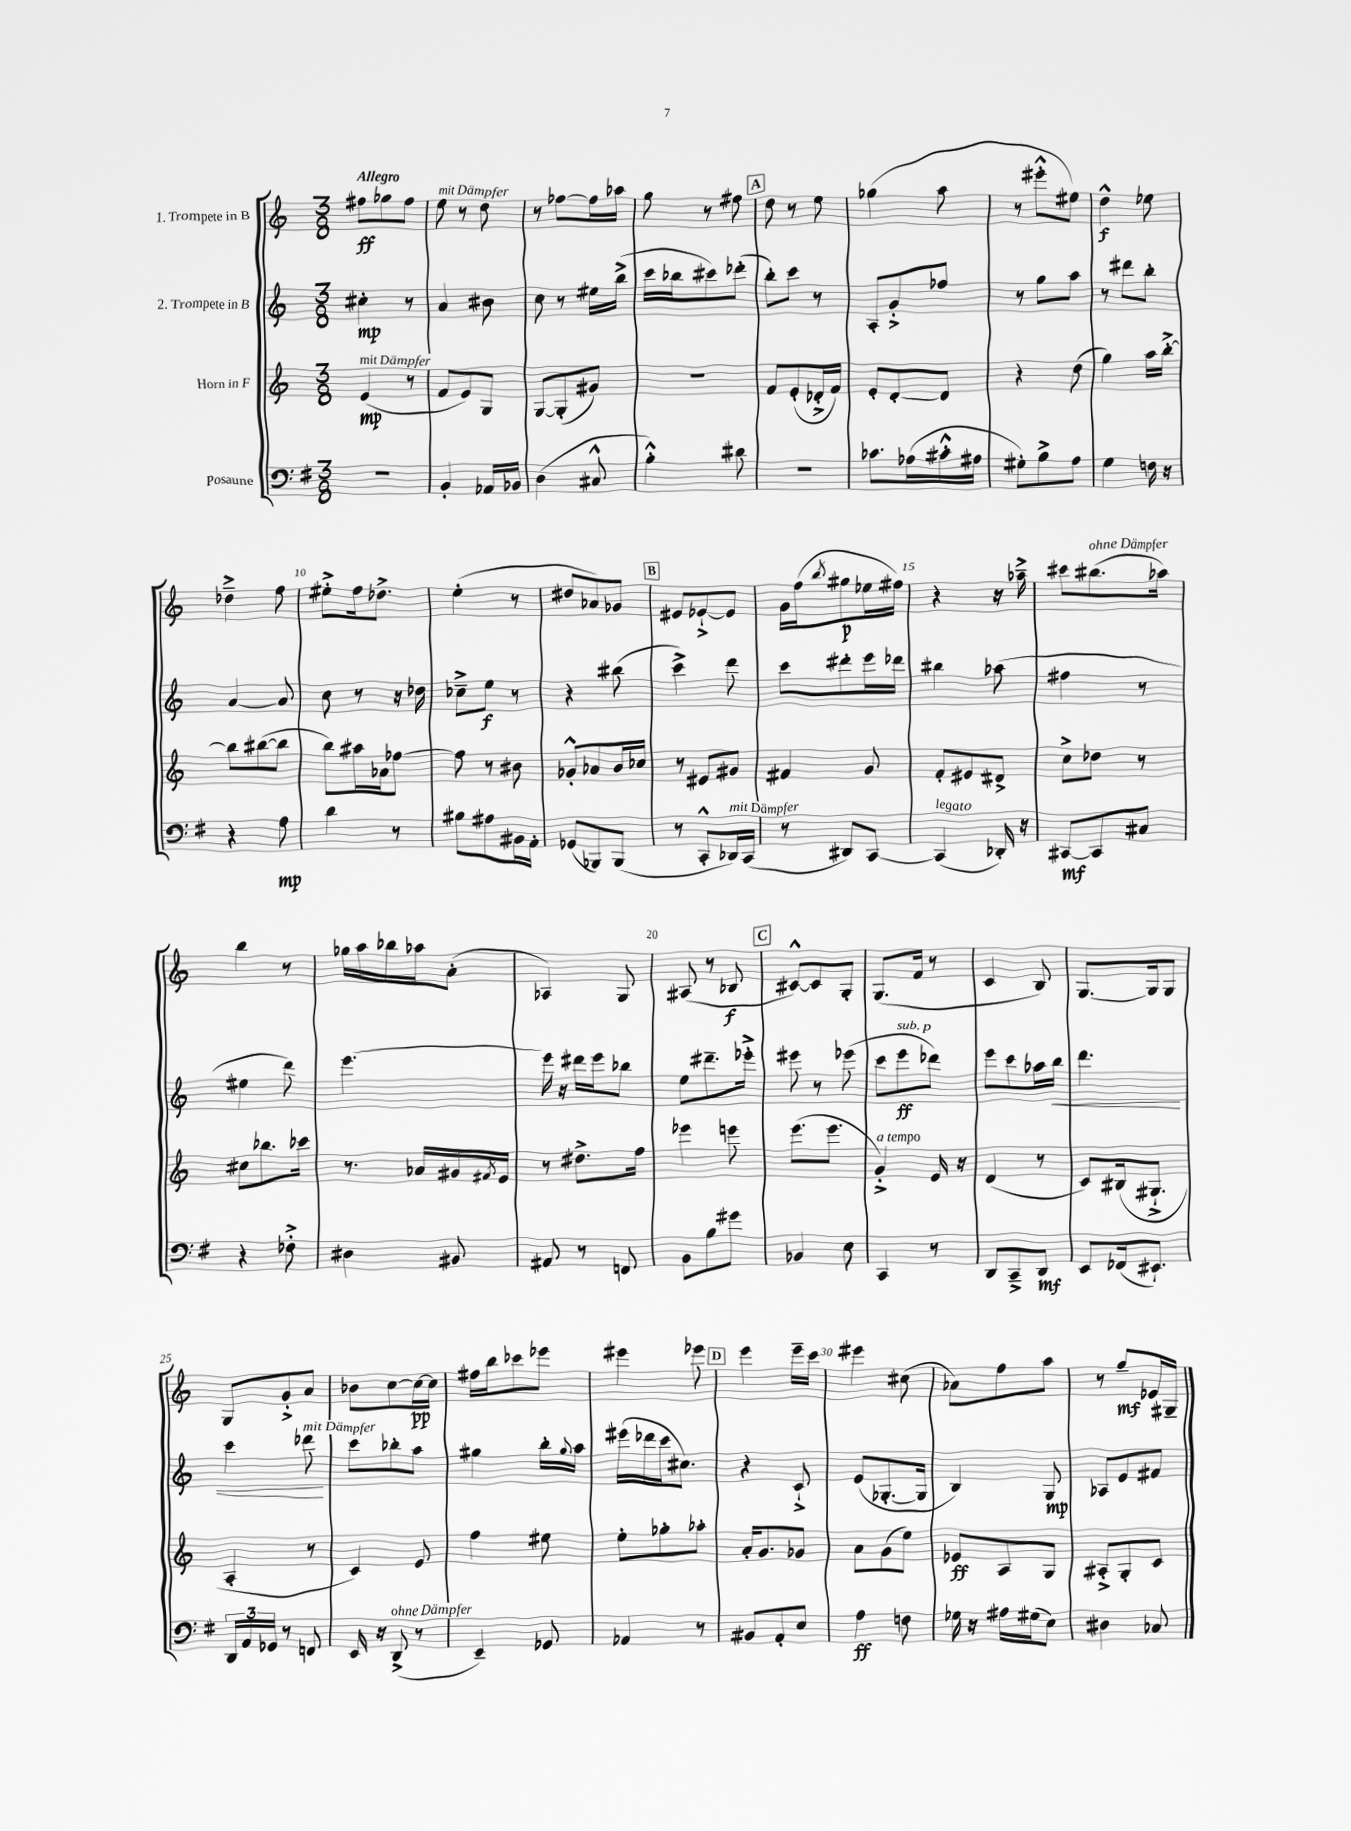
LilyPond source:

<<
\new StaffGroup <<
\new Staff = "s0" \with { instrumentName = "1. Trompete in B" } {
    \clef treble \key c \major \numericTimeSignature \time 3/8 \tempo "Allegro"
    fis''8\ff ges''8 fis''8 |
    e''8^\markup { \italic "mit Dämpfer" } r8 d''8 |
    r8 fes''8~ fes''16 aes''16 |
    g''8 r8 fis''8 |
    \mark \markup { \box "A" } d''8 r8 e''8 |
    ges''4( a''8 |
    r8 eis'''8-.-^ eis''8) |
    d''4-^\f ees''8 |
    des''4---> f''8 |
    eis''8-.-> f''16 des''8.-> |
    e''4-.( r8 |
    dis''8 aes'8) ges'8 |
    \mark \markup { \box "B" } eis'8 ees'8~-!-> ees'8 |
    g'16 f''16( \acciaccatura { b''8 } gis''8\p ees''16 fis''16) |
    r4 r16 aes''16---> |
    cis'''8 bis''8.^\markup { \italic "ohne Dämpfer" }( aes''16) |
    b''4 r8 |
    ges''16 a''16 bes''16 aes''16 a'8-.( |
    aes4) g8 |
    ais8( r8 bes8\f |
    \mark \markup { \box "C" } cis'8~-^) cis'8 g8-. |
    g8.( f'16 r8 |
    c'4 b8) |
    g8.~ g16 g8 |
    g8 g'8-.-> a'8 |
    bes'8 c''8~ c''16~\pp c''16 |
    fis''16 b''16 ces'''8 ees'''8 |
    eis'''4 ees'''8 |
    \mark \markup { \box "D" } e'''4 e'''16-- c'''16 |
    eis'''4 cis''8( |
    aes'8) f''8 a''8 |
    r8 g''8--\mf ees'16 gis16-- \bar "|." |
}
\new Staff = "s1" \with { instrumentName = "2. Trompete in B" } {
    \clef treble \key c \major \numericTimeSignature \time 3/8
    cis''4-.\mp r8 |
    a'4 bis'8 |
    c''8 r8 eis''16 b''16->( |
    c'''16 bes''16 cis'''8) des'''8-.( |
    \mark \markup { \box "A" } b''8-.) c'''8 r8 |
    a8-. g'8-.-> fes''8 |
    r8 g''8 a''8 |
    r8 dis'''8 b''8-. |
    a'4~ a'8 |
    c''8 r8 r16 des''16 |
    ces''8---> e''8\f r8 |
    r4 bis''8( |
    \mark \markup { \box "B" } c'''4->) d'''8 |
    c'''8 dis'''8-. e'''16 des'''16 |
    bis''4 aes''8( |
    fis''4 r8 |
    eis''4 d'''8) |
    e'''4.~ |
    e'''16 r16 dis'''16 e'''16 bes''8 |
    e''8 dis'''8.-- ees'''16-.-> |
    \mark \markup { \box "C" } eis'''8 r8 ees'''8( |
    c'''8 e'''8\ff^\markup { \italic "sub. p" } des'''8) |
    e'''8 c'''8 aes''16 b''16\< |
    d'''4. |
    c'''4 des'''8\!^\markup { \italic "mit Dämpfer" } |
    c'''8 bes''8-. a''8 |
    gis''4 b''16-. \appoggiatura { gis''8 } a''16 |
    eis'''16( des'''16 c'''16 cis''8.) |
    \mark \markup { \box "D" } r4 c'8-!-> |
    e'8( ges8.~-. ges16 |
    b4) g8\mp |
    aes8 e'8 fis'8 \bar "|." |
}
\new Staff = "s2" \with { instrumentName = "Horn in F" } {
    \clef treble \key c \major \numericTimeSignature \time 3/8
    e'4\mp^\markup { \italic "mit Dämpfer" }( r8 |
    f'8 e'8) g8 |
    g8~ g8-.( gis'8) |
    R4. |
    \mark \markup { \box "A" } f'8 e'8-.( des'16-.-> f'16) |
    e'8-. d'8~-. d'8 |
    r4 d''8( |
    g''4) a''16 b''16~-.-> |
    b''8 bis''8~( bis''8 |
    b''8) ais''16 aes'16 fes''8~ |
    fes''8 r8 bis'8 |
    ges'8-.-^ aes'8 b'16 ces''16 |
    \mark \markup { \box "B" } r8 eis'8 gis'8 |
    fis'4 g'8 |
    f'8-. eis'8 dis'8-> |
    c''8-> des''8 r8 |
    cis''8 bes''8. ces'''16 |
    r8. aes'16 gis'16 \acciaccatura { fis'8 } e'16 |
    r8 dis''8.-> f''16 |
    ees'''4 e'''8 |
    \mark \markup { \box "C" } e'''8.( e'''8. |
    g'4-.->^\markup { \italic "a tempo" }) e'16 r16 |
    d'4( r8 |
    c'8) bis16( gis8.-!-> |
    a4-. r8 |
    c'4) e'8 |
    f''4 eis''8 |
    e''8-. ges''8-. aes''8-. |
    \mark \markup { \box "D" } a'16-. g'8. ges'8 |
    a'8 g'8( e''8) |
    ees'8\ff a8 g8 |
    ais8-.-> g8-. c'8 \bar "|." |
}
\new Staff = "s3" \with { instrumentName = "Posaune" } {
    \clef bass \key g \major \numericTimeSignature \time 3/8
    r4. |
    b,4-. aes,16 bes,16 |
    d4( cis8-^ |
    b4-.-^) dis'8 |
    \mark \markup { \box "A" } R4. |
    ces'8. aes16( cis'16-.-^ ais16 |
    gis8-.) b8-> a8 |
    g4 f16 r16 |
    r4 a8\mp |
    d'4 r8 |
    bis8 ais8 bis,16 a,16-. |
    ges,8( bes,,8) bes,,8( |
    \mark \markup { \box "B" } r8 c,8-.-^ des,16^\markup { \italic "mit Dämpfer" }) c,16( |
    r8 dis,8) c,8~ |
    c,4^\markup { \italic "legato" }( des,16-.) r16 |
    cis,8~\mf cis,8 cis8 |
    r4 fes8-.-> |
    dis4 bis,8 |
    ais,8 r8 f,8 |
    b,8 b8 gis'8 |
    \mark \markup { \box "C" } bes,4 e8 |
    c,4 r8 |
    d,8 c,8---> d,8\mf |
    e,8 fes,16( eis,8.-!) |
    \tuplet 3/2 { d,16 a,16 ges,16 } r8 f,8 |
    e,16 r16 d,8->^\markup { \italic "ohne Dämpfer" }( r8 |
    e,4--) ges,8 |
    aes,4 r8 |
    \mark \markup { \box "D" } bis,8 a,8-. e8 |
    a4\ff f8 |
    ges16 r16 ais16 gis16( e8) |
    dis4 ces8 \bar "|." |
}
>>
>>
\layout { \context { \Score \override BarNumber.break-visibility = ##(#f #t #t) barNumberVisibility = #(every-nth-bar-number-visible 5) } }
